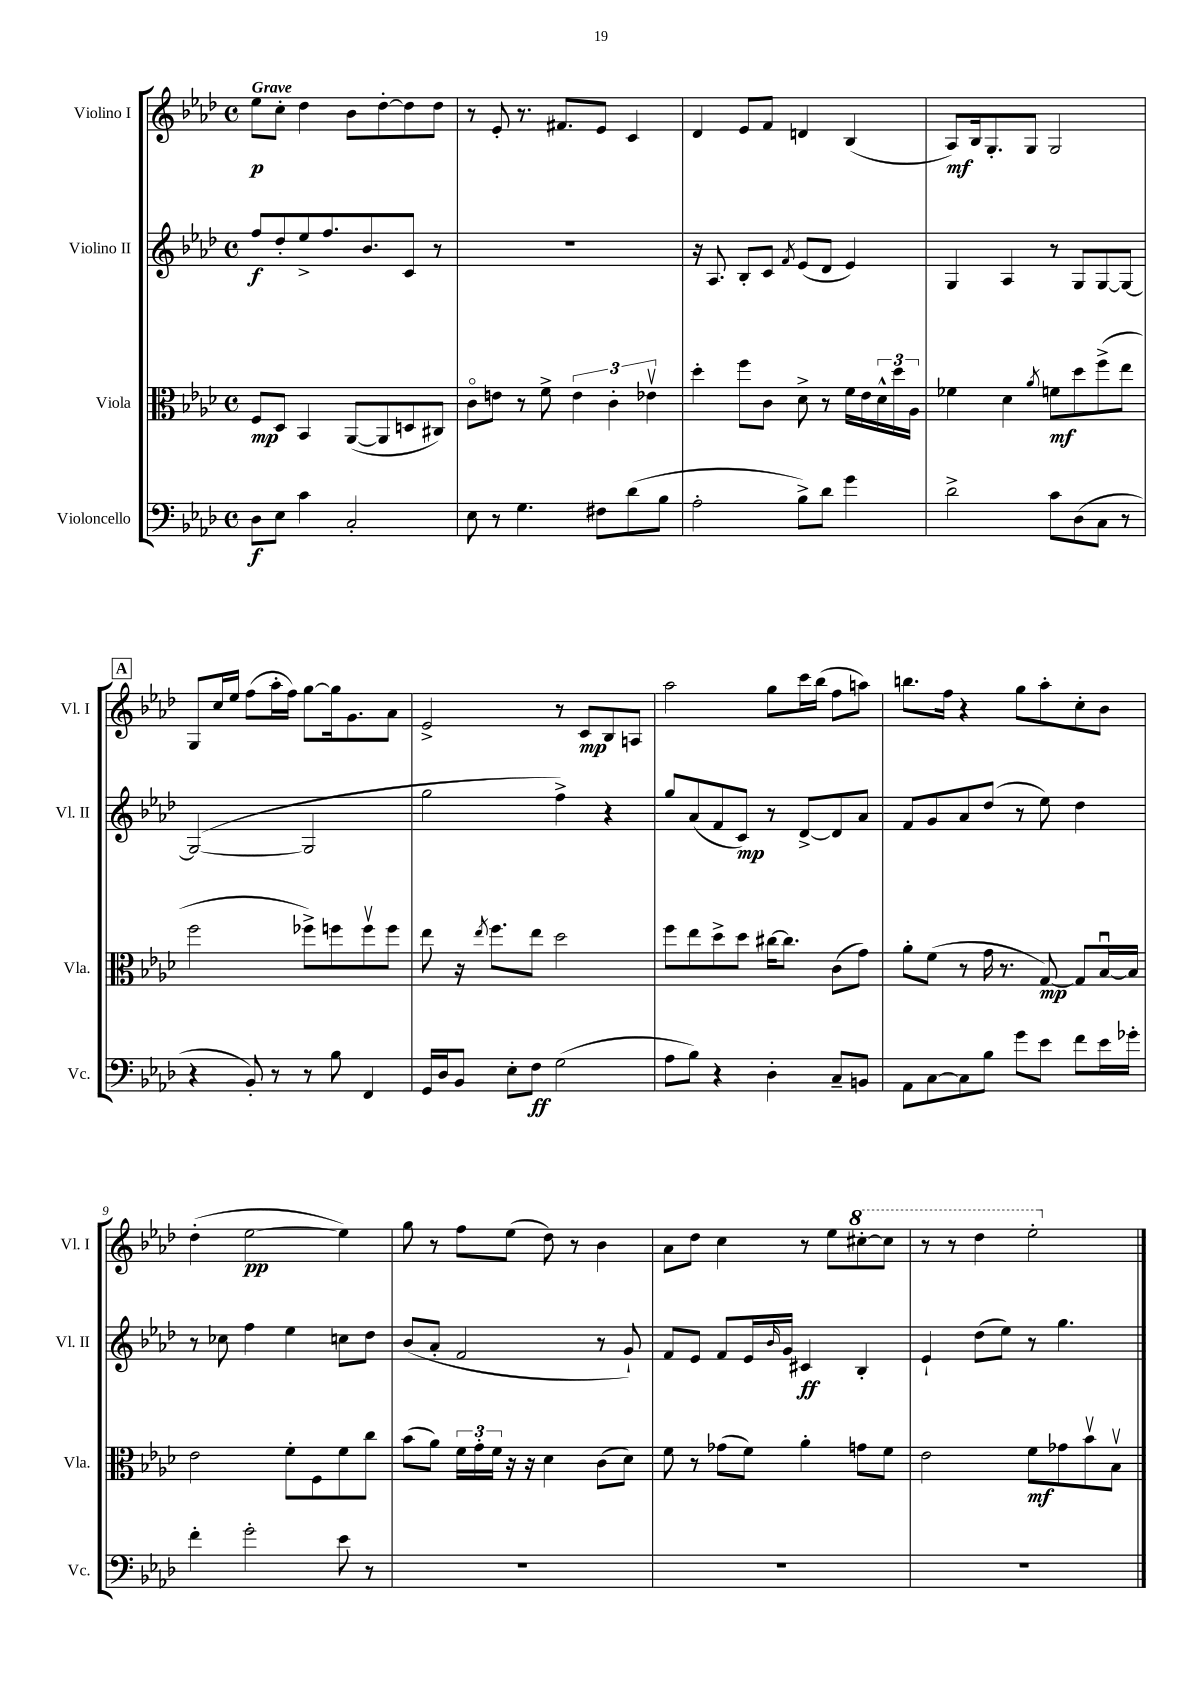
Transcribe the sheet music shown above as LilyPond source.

<<
\new StaffGroup <<
\new Staff = "s0" \with { instrumentName = "Violino I" shortInstrumentName = "Vl. I" } {
    \clef treble \key aes \major \defaultTimeSignature \time 4/4 \tempo "Grave"
    ees''8\p c''8-. des''4 bes'8 des''8~-. des''8 des''8 |
    r8 ees'8-. r8. fis'8. ees'8 c'4 |
    des'4 ees'8 f'8 d'4 bes4( |
    aes8\mf) bes16 g8.-. g8 g2 |
    \mark \markup { \box "A" } g8 c''16 ees''16 f''8( aes''16-. f''16) g''8~ g''16 g'8. aes'8 |
    ees'2-> r8 c'8\mp bes8 a8 |
    aes''2 g''8 c'''16 bes''16( f''8 a''8) |
    b''8. f''16 r4 g''8 aes''8-. c''8-. bes'8 |
    des''4-.( ees''2~\pp ees''4) |
    g''8 r8 f''8 ees''8( des''8) r8 bes'4 |
    aes'8 des''8 c''4 r8 ees''8 \ottava #1 cis'''8~-. cis'''8 |
    r8 r8 des'''4 ees'''2-. \ottava #0 \bar "|." |
}
\new Staff = "s1" \with { instrumentName = "Violino II" shortInstrumentName = "Vl. II" } {
    \clef treble \key aes \major \defaultTimeSignature \time 4/4
    f''8\f des''8-. ees''8-> f''8. bes'8. c'8 r8 |
    R1 |
    r16 aes8. bes8-. c'8 \acciaccatura { f'8 } ees'8( des'8 ees'4) |
    g4 aes4 r8 g8 g8~ g8~ |
    \mark \markup { \box "A" } g2~( g2 |
    g''2 f''4->) r4 |
    g''8 aes'8( f'8 c'8\mp) r8 des'8~-> des'8 aes'8 |
    f'8 g'8 aes'8 des''8( r8 ees''8) des''4 |
    r8 ces''8 f''4 ees''4 c''8 des''8 |
    bes'8( aes'8-. f'2 r8 g'8-!) |
    f'8 ees'8 f'8 ees'16 \grace { bes'16 } g'16 cis'4\ff bes4-. |
    ees'4-! des''8( ees''8) r8 g''4. \bar "|." |
}
\new Staff = "s2" \with { instrumentName = "Viola" shortInstrumentName = "Vla." } {
    \clef alto \key aes \major \defaultTimeSignature \time 4/4
    f8\mp des8 bes,4 aes,8~( aes,8 d8 cis8) |
    c'8\flageolet e'8 r8 f'8-> \tuplet 3/2 { e'4 c'4-. ees'4\upbow } |
    des''4-. f''8 c'8 des'8-> r8 f'16 ees'16 \tuplet 3/2 { des'16-^ des''16 aes16 } |
    fes'4 des'4 \acciaccatura { aes'8 } f'8\mf des''8 f''8->( ees''8 |
    \mark \markup { \box "A" } f''2 fes''8->) f''8 f''8\upbow f''8 |
    ees''8 r16 \acciaccatura { ees''8 } f''8. ees''8 des''2 |
    f''8 ees''8 des''8-> des''8 cis''16~ cis''8. c'8( g'8) |
    aes'8-. f'8( r8 g'16 r8. g8~\mp) g8 bes16~\downbow bes16 |
    ees'2 f'8-. f8 f'8 c''8 |
    bes'8( aes'8) \tuplet 3/2 { f'16 g'16-. f'16 } r16 r16 des'4 c'8( des'8) |
    f'8 r8 ges'8( f'8) aes'4-. g'8 f'8 |
    ees'2 f'8\mf ges'8 bes'8\upbow bes8\upbow \bar "|." |
}
\new Staff = "s3" \with { instrumentName = "Violoncello" shortInstrumentName = "Vc." } {
    \clef bass \key aes \major \defaultTimeSignature \time 4/4
    des8\f ees8 c'4 c2-. |
    ees8 r8 g4. fis8 des'8( bes8 |
    aes2-. bes8->) des'8 g'4 |
    des'2-> c'8 des8( c8 r8 |
    \mark \markup { \box "A" } r4 bes,8-.) r8 r8 bes8 f,4 |
    g,16 des16 bes,8 ees8-. f8\ff g2( |
    aes8 bes8) r4 des4-. c8-- b,8 |
    aes,8 c8~ c8 bes8 g'8 ees'8 f'8 ees'16 ges'16-. |
    f'4-. g'2-. ees'8 r8 |
    R1 |
    R1 |
    R1 \bar "|." |
}
>>
>>
